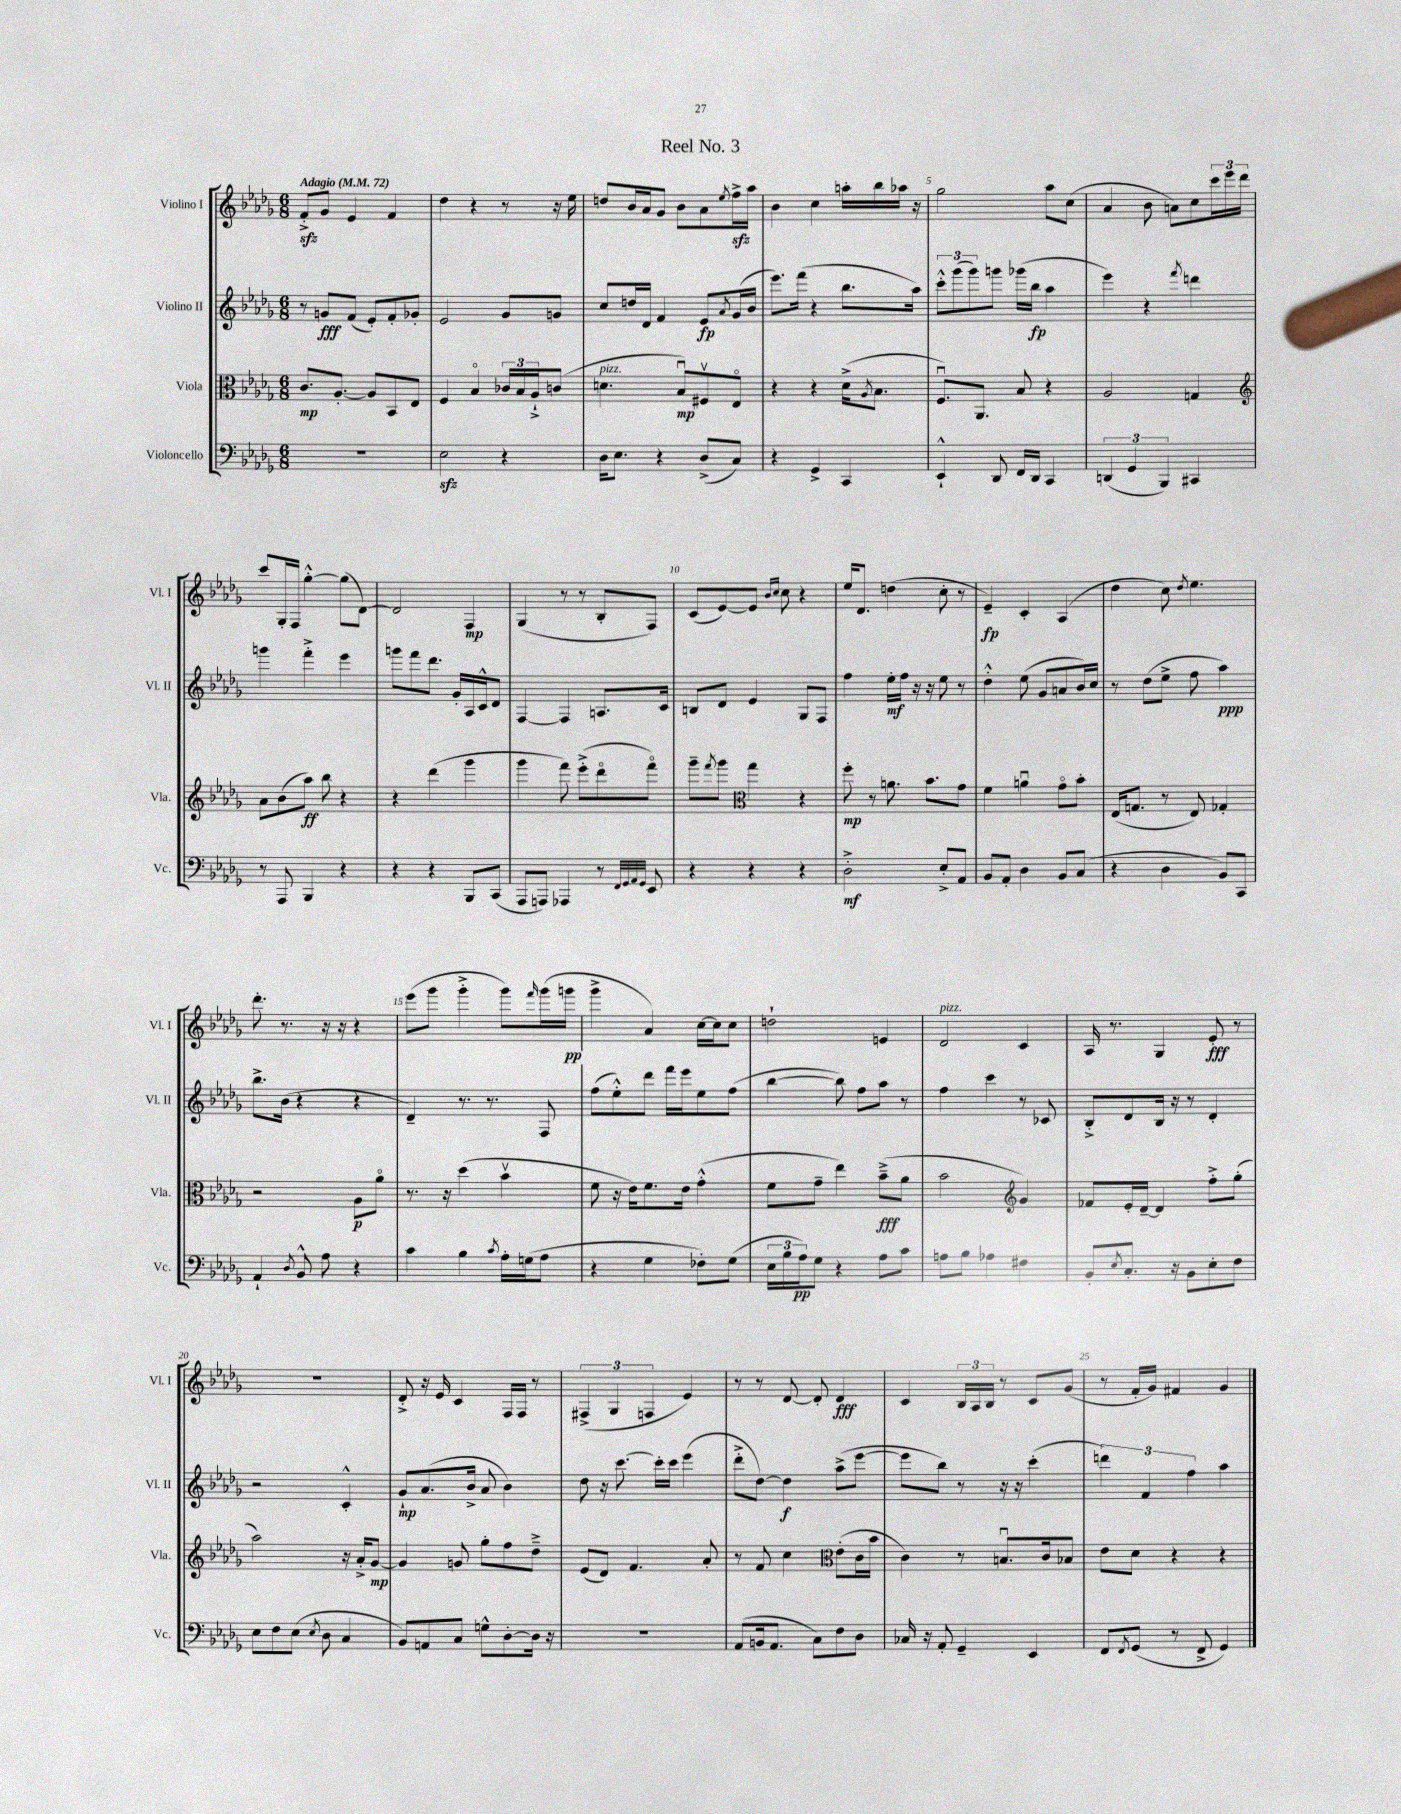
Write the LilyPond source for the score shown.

\header { title = "Reel No. 3" }
<<
\new StaffGroup <<
\new Staff = "s0" \with { instrumentName = "Violino I" shortInstrumentName = "Vl. I" } {
    \clef treble \key des \major \numericTimeSignature \time 6/8 \tempo "Adagio" 4 = 72
    f'8-.->\sfz ges'8 ees'4 f'4 |
    des''4 r4 r8 r16 ees''16 |
    d''8 bes'16 aes'16 ges'8 bes'8 aes'8 \acciaccatura { ees''8 } f''16->\sfz aes''16 |
    bes'4 c''4 a''16-. bes''16 aes''16 r16 |
    ges''2 aes''8 c''8( |
    aes'4 bes'8 a'8) c''8 \tuplet 3/2 { c'''16 ees'''16 des'''16 } |
    c'''8 ges16-. f16 ges''4~-.-^ ges''8( des'8~) |
    des'2 f4\mp |
    ges4( r8 r8 bes8-. f8) |
    c'8( ees'8~) ees'8 \grace { bes'16 c''16 } c''8 r4 |
    ees''16 des'8. d''4( c''8-. r8 |
    ees'4--\fp) c'4-. aes4( |
    des''4 c''8) \acciaccatura { des''8 } ees''4. |
    des'''8.-. r8. r16 r16 r4 |
    ees'''8( ges'''8 ges'''4-.-> ges'''8) \grace { f'''16 } ges'''16( g'''16\pp |
    ges'''4-> aes'4) c''16~ c''16 c''8 |
    d''2-! e'4 |
    des'2^\markup { \italic "pizz." } c'4 |
    aes16 r8. ges4 ees'8-.\fff r8 |
    R2. |
    des'8-.-> r16 ees'16 c'4 f16 f16 r8 |
    \tuplet 3/2 { fis4->( ges4 f4 } ees'4) |
    r8 r8 des'8~ des'8-. des'4\fff |
    c'4 \tuplet 3/2 { bes16 aes16 bes16 } r8 c'8 ges'8( |
    r8 f'16-. ges'16) fis'4 ges'4 \bar "|." |
}
\new Staff = "s1" \with { instrumentName = "Violino II" shortInstrumentName = "Vl. II" } {
    \clef treble \key des \major \numericTimeSignature \time 6/8
    r8 g'8\fff f'8( ees'8-.) f'8-. ges'8-. |
    ees'2 ges'8 g'8 |
    c''8 d''16 des'16 f'4 ees'8\fp \acciaccatura { aes'8 } ges'16( bes'16 |
    ees'''8.) f'''16( r4 bes''8. aes''16) |
    \tuplet 3/2 { c'''8-.-^ ges'''8( ges'''8) } g'''8 ges'''16( bes''16\fp aes''4 |
    ees'''4) r4 \acciaccatura { f'''8 } d'''4 |
    g'''4 f'''4-.-> ees'''4 |
    g'''8 f'''8 des'''8. ges'16-. aes16 c'16-^ des'8 |
    f4~ f4 a8. c'16 |
    b8 des'8 ees'4 ges8 f8 |
    f''4 ees''16-.\mf f''16 r16 r16 ees''8 r8 |
    des''4-.-^ ees''8( ges'8 a'8 bes'16) c''16 |
    r8 des''8( ees''8-> f''8 aes''4\ppp) |
    bes''8.-> bes'16( r4 r4 |
    des'4--) r8. r8. f8 |
    f''8( ees''8-.-^) des'''8 f'''16 ees'''16 ees''8 f''8( |
    bes''4~ bes''8) f''8 aes''8 r8 |
    f''4 c'''4 r8 ces'8 |
    bes8-.-> des'8 bes16 r16 r8 des'4-. |
    r2 c'4-.-^ |
    ges'8-!\mp aes'8.( bes'16-> aes'8 bes'4) |
    des''8 r16 c'''8.~ c'''16-. c'''16 ees'''4( |
    des'''8-.-> des''8~) des''4\f aes''8->( ees'''8~ |
    ees'''8 bes''8) r8 r16 r16 c'''4-.( |
    \tuplet 3/2 { d'''4) f'4 f''4 } aes''4 \bar "|." |
}
\new Staff = "s2" \with { instrumentName = "Viola" shortInstrumentName = "Vla." } {
    \clef alto \key des \major \numericTimeSignature \time 6/8
    c'8.\mp aes8.~-. aes8 bes,8 ees8 |
    f4 bes4\flageolet \tuplet 3/2 { ces'16 bes16 aes16-!-> } c'8( |
    d'4.^\markup { \italic "pizz." } bes8\downbow\mp) fis8\upbow ees8\flageolet |
    r4 r4 des'16->( \acciaccatura { aes8 } bes8. |
    f8.\downbow) aes,8. bes8 r4 |
    aes2 g4 |
    \clef treble aes'8 bes'8( aes''8\ff) bes''8 r4 |
    r4 des'''4( ges'''4 |
    ges'''4 f'''8) ees'''8-.->( des'''8\flageolet f'''8\flageolet) |
    ges'''8-- \acciaccatura { f'''8 } ges'''8 \clef alto ges''4 r4 |
    f''8-.\mp r8 a'8. bes'8. ges'8 |
    f'4 a'4\downbow ges'8\flageolet bes'8-. |
    ees16( g8. r8 ees8) ges4-. |
    r2 aes8\p aes'8\flageolet |
    r8. r16 des''4( bes'4\upbow |
    f'8 r16 ees'16) f'8. ees'16 ges'4-.-^( |
    f'8 ges'8-- ees''4) bes'8--->\fff( aes'8 |
    bes'2 \clef treble ges'4) |
    fes'8 ees'16-. des'16~-- des'4 f''8-.-> ges''8-.( |
    aes''2) r16 aes'16-.-> ges'8~\mp |
    ges'4 g'8 ges''8-. f''8 des''8---> |
    ees'8( des'8) f'4. aes'8-. |
    r8 f'8 c''4 \clef alto ees'8-.( c'16 bes'16 |
    c'4) r8 b8.\downbow c'16 bes8 |
    ees'8 des'8 r4 r4 \bar "|." |
}
\new Staff = "s3" \with { instrumentName = "Violoncello" shortInstrumentName = "Vc." } {
    \clef bass \key des \major \numericTimeSignature \time 6/8
    R2. |
    ees2\sfz r4 |
    des16 ees8. r4 des8->( c8) |
    r4 ges,4-> c,4 |
    ees,4-!-^ des,8 f,16 des,16 c,4 |
    \tuplet 3/2 { d,4( ges,4 bes,,4) } cis,4 |
    r8 aes,,8 bes,,4 r4 |
    r4 r4 bes,,8 c,8( |
    aes,,8 a,,8) aes,,4 r8 \grace { f,32 ges,32 aes,32 ges,32 } ees,8 |
    r4 r4 r4 |
    des2-.->\mf ees8-.-> aes,8 |
    bes,8 aes,8-. des4 bes,8 c8( |
    r4 des4 bes,8) c,8 |
    aes,4-! \acciaccatura { des8 } bes,8-^ aes8 r4 |
    c'4 bes4 \acciaccatura { c'8 } aes16-. g16( aes8 |
    r4 ges4 fes8-.) ges8( |
    \tuplet 3/2 { ees16 bes16 aes16\pp) } ges8 r4 aes8 c'8 |
    a8 bes8 aes4 fis4 |
    bes,8-. \acciaccatura { ees8 } c8.-. r16 bes,8 ees8-. f8 |
    ees8 f8 ees8( \acciaccatura { ees8 } des8 c4 |
    bes,8) a,8 c8 g8-^ des8~-. des16 r16 |
    R2. |
    aes,8( b,16 aes,8. c8) f8 des8 |
    ces16 r16 aes,8-. ges,4-- ees,4 |
    f,8 \acciaccatura { f,8 } ges,8( r8 f,8-> ges,4) \bar "|." |
}
>>
>>
\layout { \context { \Score \override BarNumber.break-visibility = ##(#f #t #t) barNumberVisibility = #(every-nth-bar-number-visible 5) } }
